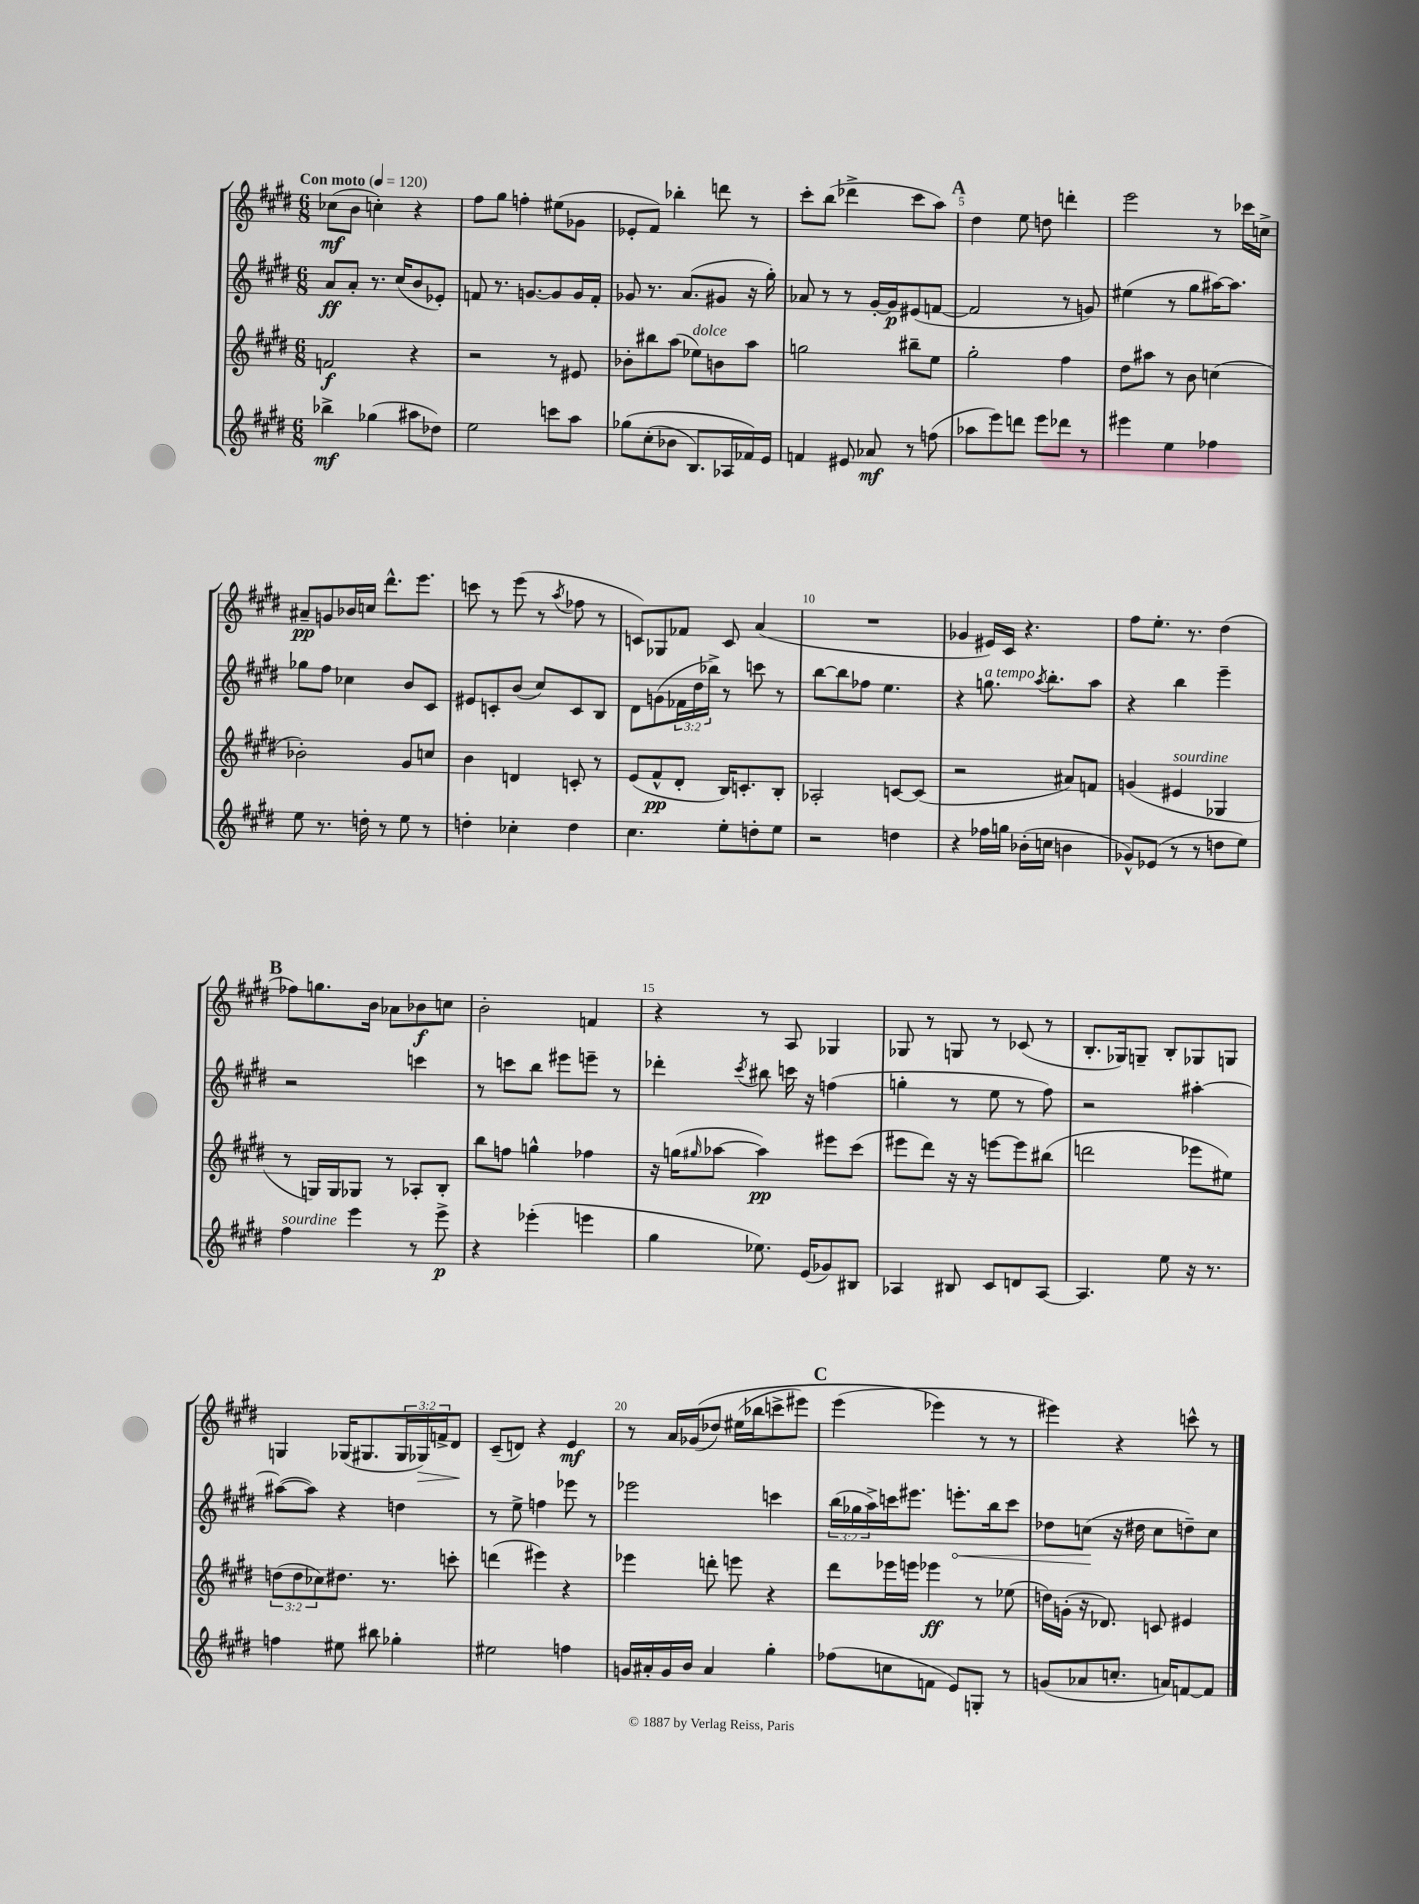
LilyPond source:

<<
\new StaffGroup <<
\new Staff = "s0" {
    \clef treble \key e \major \numericTimeSignature \time 6/8 \override Staff.TupletNumber.text = #tuplet-number::calc-fraction-text \tempo "Con moto" 4 = 120
    ces''8\mf( b'8 c''4-.) r4 |
    fis''8 gis''8 f''4-. eis''8( ges'8 |
    ees'8-. fis'8) bes''4-. d'''8 r8 |
    cis'''8-. b''8( des'''4-> cis'''8 a''8) |
    \mark \markup { \bold "A" } dis''4 e''8 d''8 d'''4-. |
    e'''2 r8 ces'''16 c''16-> |
    ais'8--\pp g'8 bes'16 c''16 dis'''8.-^ e'''8. |
    c'''8 r8 e'''8( r8 \acciaccatura { a''8 } fes''8 r8 |
    c'8) ges8 fes'8 c'8 a'4( |
    R2. |
    ges'4 eis'16) cis'16 r4. |
    fis''8 e''8.-. r8. dis''4( |
    \mark \markup { \bold "B" } fes''8) g''8. b'16 aes'8 bes'8\f c''8 |
    b'2-. f'4 |
    r4 r8 a8 ges4 |
    ges8 r8 g8 r8 ces'8( r8 |
    b8.-. ges16) g8-- b8-. ges8 g8 |
    g4 ges16( gis8. \tuplet 3/2 { gis16 ges16\>) f'16-> } dis'8\! |
    cis'8--( d'8) r4 e'4\mf |
    r8 a'16 ges'16(\( des''8) eis''16( bes''16 c'''8-> eis'''8) |
    \mark \markup { \bold "C" } e'''4( ees'''4\) r8 r8 |
    eis'''4) r4 c'''8-^ r8 \bar "|." |
}
\new Staff = "s1" {
    \clef treble \key e \major \numericTimeSignature \time 6/8 \override Staff.TupletNumber.text = #tuplet-number::calc-fraction-text
    a'8\ff a'8-. r8. cis''16( b'8 ees'8-.) |
    f'8 r8. g'8.~ g'8 g'16 f'16-. |
    ges'8 r8. a'8.( gis'8 r16 gis''16-.) |
    aes'8 r8 r8 gis'16~-. gis'16\p eis'8( f'8~ |
    \mark \markup { \bold "A" } f'2 r8 g'8) |
    eis''4( r8 gis''8 ais''16~) ais''8. |
    ges''8 fis''8 ces''4 b'8 cis'8 |
    eis'8 c'8-. b'8( cis''8) c'8 b8 |
    dis'8 g'8( \tuplet 3/2 { fes'16 dis''16 bes''16->) } r8 c'''8 r8 |
    b''8~ b''8 fes''8 e''4. |
    r4 g''8.^\markup { \italic "a tempo" } \acciaccatura { a''8 } b''8.-. a''8 |
    r4 b''4 e'''4-- |
    \mark \markup { \bold "B" } r2 c'''4 |
    r8 c'''8 b''8 eis'''8 e'''8-- r8 |
    des'''4-. \acciaccatura { cis'''8 } bis''8 c'''16 r16 f''4( |
    g''4-. r8 e''8 r8 fis''8) |
    r2 ais''4~-. |
    ais''8~( ais''8) r4 d''4 |
    r8 e''8-> f''4 ees'''8 r8 |
    ees'''2 c'''4 |
    \mark \markup { \bold "C" } \tuplet 3/2 { b''16( ges''16 a''16->) } c'''16 eis'''8. \once \override Hairpin.circled-tip = ##t e'''8.-.\< b''16 c'''8 |
    des''8 c''8\!( r16 dis''16 c''8 d''8--) c''8 \bar "|." |
}
\new Staff = "s2" {
    \clef treble \key e \major \numericTimeSignature \time 6/8 \override Staff.TupletNumber.text = #tuplet-number::calc-fraction-text
    f'2\f r4 |
    r2 r8 eis'8 |
    bes'8-. bis''8 a''8( ees''8^\markup { \italic "dolce" }) b'8 a''8 |
    g''2 bis''8-- e''8 |
    \mark \markup { \bold "A" } gis''2-. fis''4 |
    dis''8 ais''8 r8 b'8 c''4( |
    bes'2-.) gis'8 c''8 |
    b'4 d'4 c'8-. r8 |
    e'8( fis'8-^\pp dis'8-. b16) c'8.-. b8-. |
    aes2-. c'8~ c'8( |
    r2 ais'8) f'8 |
    g'4( eis'4^\markup { \italic "sourdine" } ges4 |
    \mark \markup { \bold "B" } r8 g16) g16 ges8 r8 aes8-. b8-. |
    b''8 f''8 g''4-^ fes''4 |
    r16 g''16( \grace { gis''16 } aes''8~ aes''4\pp) eis'''8 cis'''8( |
    eis'''8 dis'''8) r16 r16 e'''8~ e'''8 bis''8( |
    d'''2 ees'''8 eis''8) |
    \tuplet 3/2 { d''8( d''8 ces''8) } dis''8. r8. c'''8-. |
    d'''4( eis'''4) r4 |
    ees'''4 d'''8-. e'''8 r4 |
    \mark \markup { \bold "C" } dis'''8 ees'''16 e'''16 ees'''4\ff r8 ees''8( |
    d''16) g'16-.( r16 des'8.) c'8 eis'4 \bar "|." |
}
\new Staff = "s3" {
    \clef treble \key e \major \numericTimeSignature \time 6/8
    bes''4->\mf ges''4( ais''8 des''8) |
    e''2 c'''8 a''8 |
    ges''8\( cis''8-.( bes'8 b8.) aes16 fes'16\) e'16 |
    f'4 eis'8 aes'8\mf r8 f''8( |
    \mark \markup { \bold "A" } aes''8 e'''8) d'''8 e'''8 des'''8 r8 |
    eis'''4 e''4 fes''4 |
    e''8 r8. d''16-. r8 e''8 r8 |
    d''4-. ces''4-. d''4 |
    cis''4. e''8-. d''8-. e''8 |
    r2 d''4 |
    r4 fes''16 g''16 bes'16-.( c''16 b'4 |
    ges'8-^) ees'8( r8 r8 d''8 e''8) |
    \mark \markup { \bold "B" } fis''4^\markup { \italic "sourdine" } e'''4 r8 e'''8->\p |
    r4 ees'''4-.( e'''4 |
    gis''4 ees''8.) e'16( ges'8) bis8 |
    aes4 bis8 cis'8 d'8 aes8~ |
    aes4. e''8 r16 r8. |
    f''4 eis''8 bis''8 ges''4-. |
    eis''2 f''4 |
    g'16 ais'16-. g'16 b'16 ais'4 gis''4-. |
    \mark \markup { \bold "C" } fes''8( c''8 f'8 e'8) g8-. r8 |
    g'8( aes'8 c''8.-. a'16) f'8~ f'8 \bar "|." |
}
>>
>>
\layout { \context { \Score \override BarNumber.break-visibility = ##(#f #t #t) barNumberVisibility = #(every-nth-bar-number-visible 5) } }
